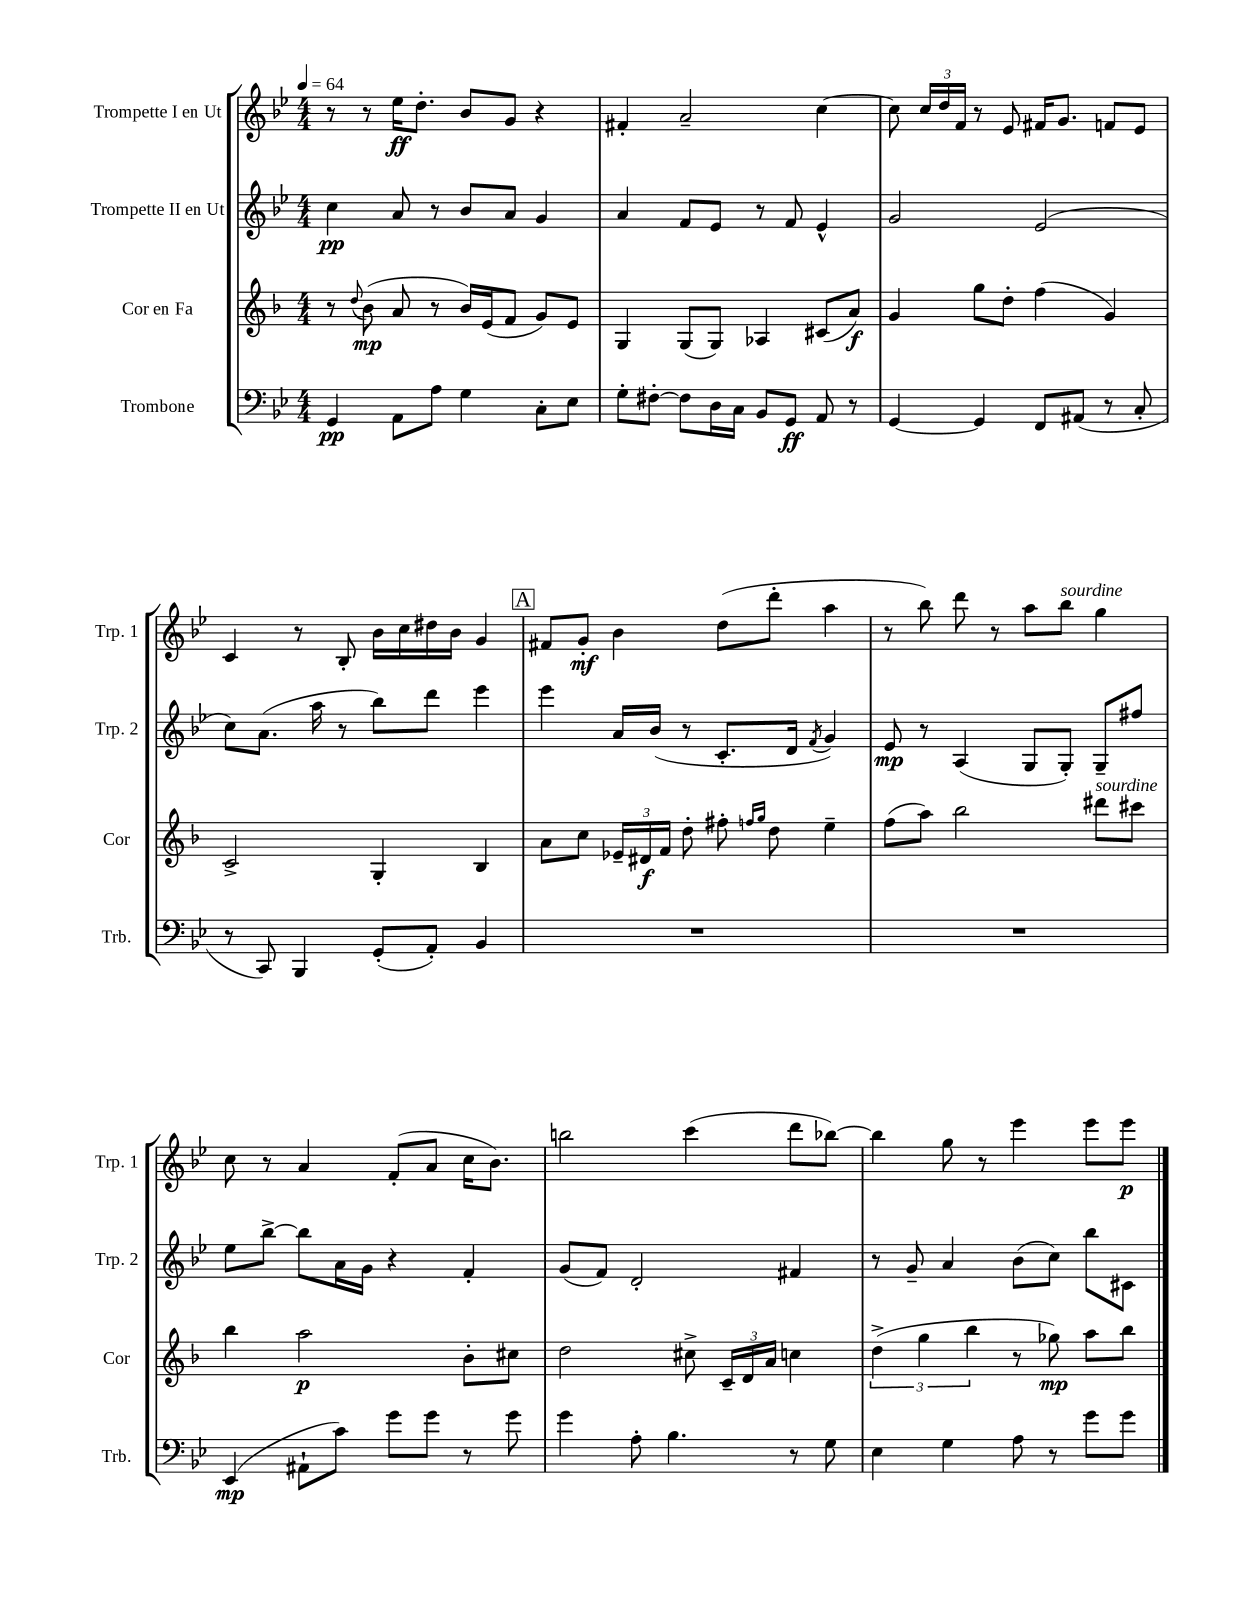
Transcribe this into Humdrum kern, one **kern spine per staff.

**kern	**kern	**kern	**kern
*staff4	*staff3	*staff2	*staff1
*clefF4	*clefG2	*clefG2	*clefG2
*k[b-e-]	*k[b-]	*k[b-e-]	*k[b-e-]
*M4/4	*M4/4	*M4/4	*M4/4
*MM64	*MM64	*MM64	*MM64
4GG	8r	4cc	8r
.	8qqdd	.	.
.	(8b-	.	8r
8AA	8a	8a	16ee-
.	.	.	8.dd'
8A	8r	8r	.
4G	16b-)	8b-	8b-
.	(16e	.	.
.	8f	8a	8g
8C'	8g)	4g	4r
8E-	8e	.	.
=	=	=	=
8G'	4G	4a	4f#'
[8F#'	.	.	.
8F#]	(8G	8f	2a~
16D	8G)	8e-	.
16C	.	.	.
8BB-	4A-	8r	.
8GG	.	8f	.
8AA	(8c#	4e-^^	[4cc
8r	8a)	.	.
=	=	=	=
[4GG	4g	2g	8cc]
.	.	.	24cc
.	.	.	24dd
.	.	.	24f
4GG]	8gg	.	8r
.	8dd'	.	8e-
8FF	(4ff	(2e-	16f#
.	.	.	8.g
(8AA#	.	.	.
8r	4g)	.	8f
8C'	.	.	8e-
=	=	=	=
8r	2c^	8cc)	4c
8CC)	.	(8.a	.
4BBB-	.	.	8r
.	.	16aa	.
.	.	8r	8B-'
(8GG'	4G'	8bb-)	16b-
.	.	.	16cc
8AA')	.	8ddd	16dd#
.	.	.	16b-
4BB-	4B-	4eee-	4g
=	=	=	=
1r	8a	4eee-	8f#
.	8cc	.	8g'
.	24e-~	16a	4b-
.	24d#	.	.
.	.	(16b-	.
.	24f	.	.
.	8dd'	8r	.
.	8ff#'	8.c'	(8dd
.	16qqff	.	.
.	16qqgg	.	.
.	8dd	.	8ddd'
.	.	16d	.
.	.	8qf	.
.	4ee~	4g)	4aa
=	=	=	=
1r	(8ff	8e-	8r
.	8aa)	8r	8bb-)
.	2bb-	(4A	8ddd
.	.	.	8r
.	.	8G	8aa
.	.	8G')	8bb-
.	8ddd#	8G~	4gg
.	8ccc#	8ff#	.
=	=	=	=
(4EE-	4bb-	8ee-	8cc
.	.	[8bb-^	8r
8AA#`	2aa	8bb-]	4a
8c)	.	16a	.
.	.	16g	.
8g	.	4r	(8f'
8g	.	.	8a
8r	8b-'	4f'	16cc
.	.	.	8.b-)
8g	8cc#	.	.
=	=	=	=
4g	2dd	(8g	2bb
.	.	8f)	.
8A'	.	2d'	.
4.B-	.	.	.
.	8cc#^	.	(4ccc
.	24c~	.	.
.	24d	.	.
.	24a	.	.
8r	4cc	4f#	8ddd
8G	.	.	[8bb-)
=	=	=	=
4E-	(6dd^	8r	4bb-]
.	.	8g~	.
.	6gg	.	.
4G	.	4a	8gg
.	6bb-	.	.
.	.	.	8r
8A	8r	(8b-	4eee-
8r	8gg-)	8cc)	.
8g	8aa	8bb-	8eee-
8g	8bb-	8c#	8eee-
==	==	==	==
*-	*-	*-	*-
